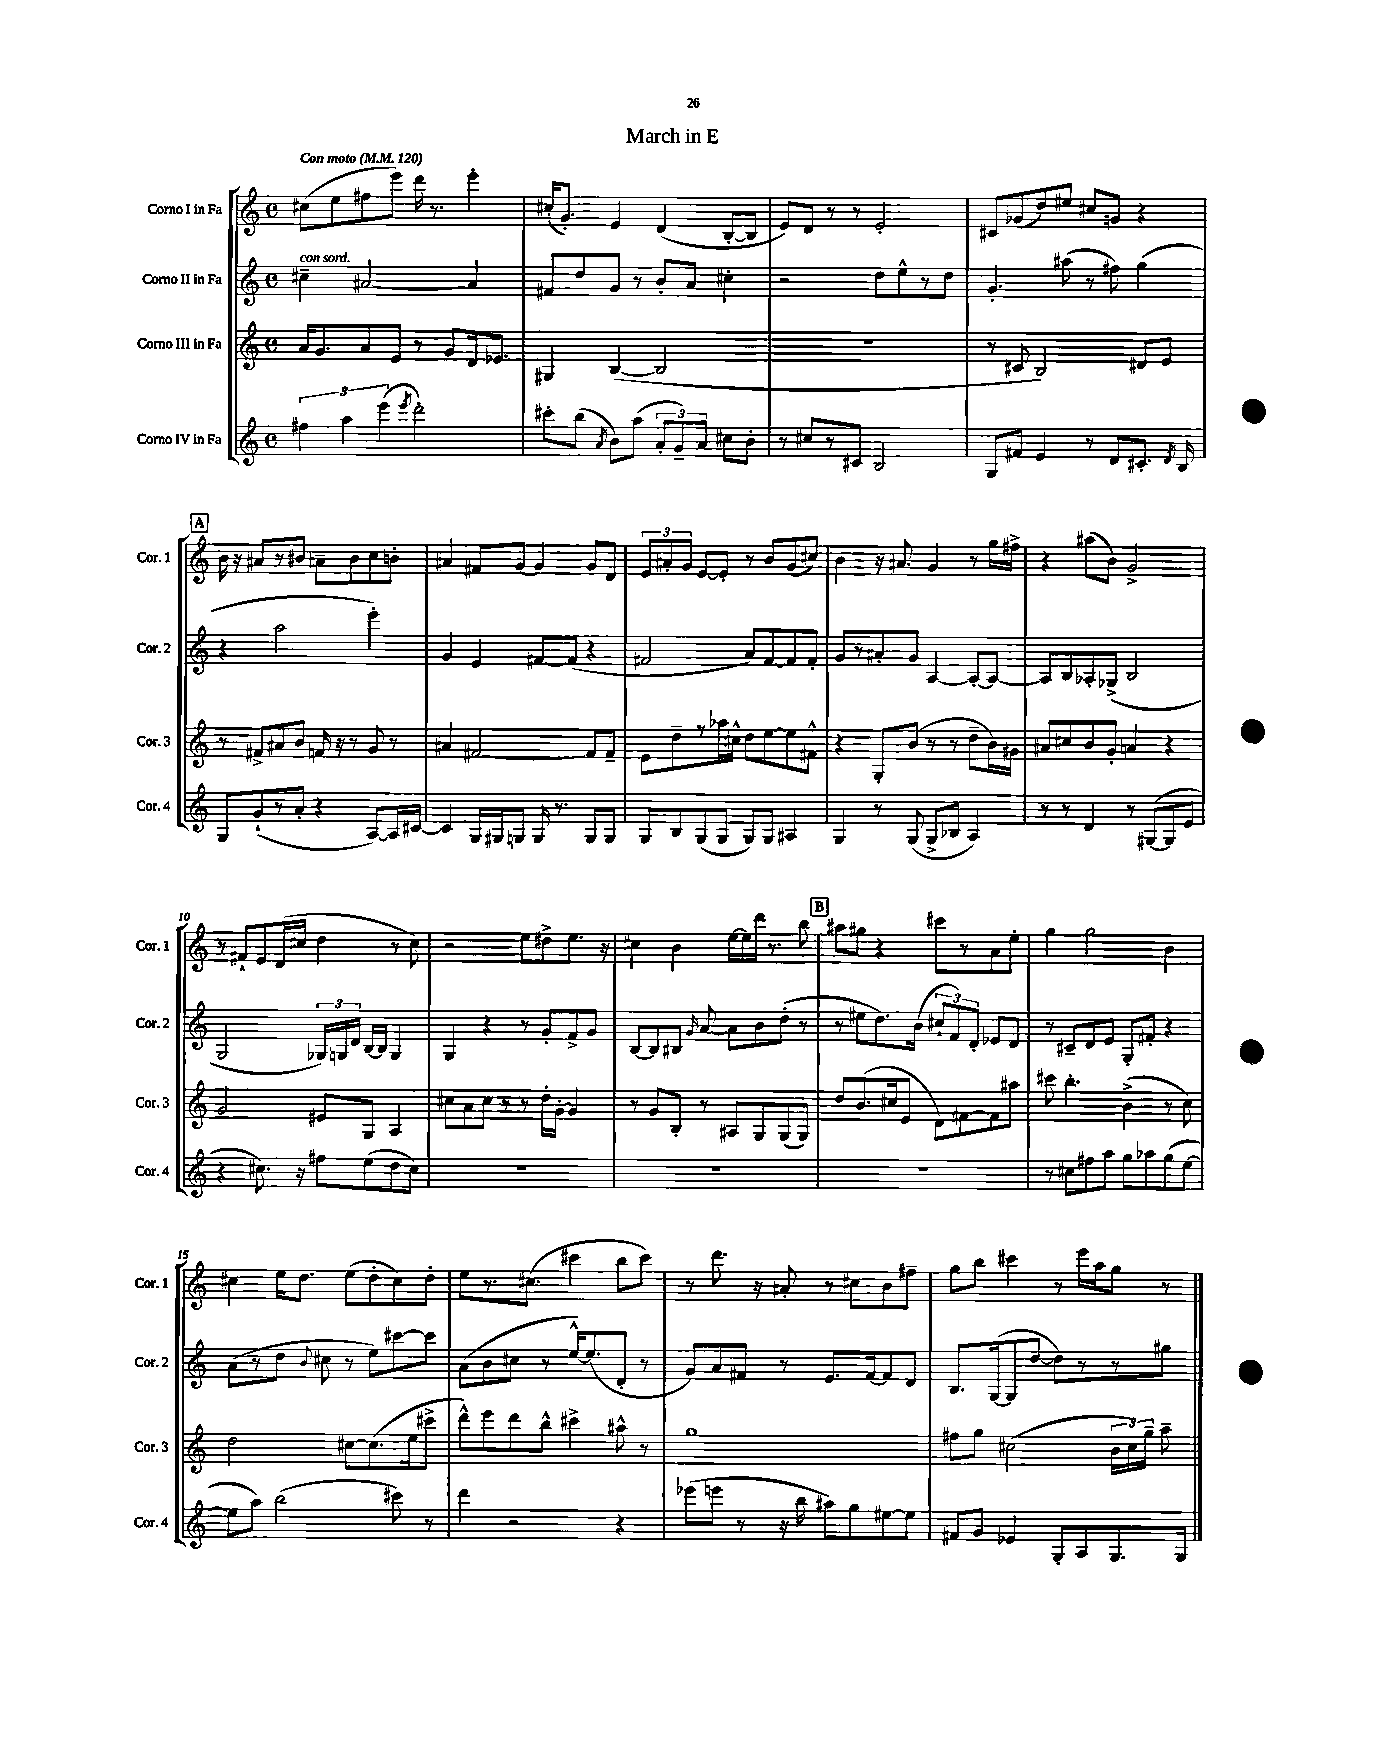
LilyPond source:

\header { title = "March in E" }
<<
\new StaffGroup <<
\new Staff = "s0" \with { instrumentName = "Corno I in Fa" shortInstrumentName = "Cor. 1" } {
    \clef treble \key c \major \defaultTimeSignature \time 4/4 \tempo "Con moto" 4 = 120
    \autoBeamOff cis''8[( e''8 fis''8 e'''8]) d'''16 r8. e'''4-. |
    cis''16[-.( g'8.]-.) e'4 d'4( b8[~-. b8] |
    e'8[) d'8] r8 r8 e'2-. |
    cis'8[ ges'8( d''8) eis''8] cis''8[ g'8] r4 |
    \mark \markup { \box "A" } b'16 r16 ais'8[ r8 bis'8] a'8[-- bis'8 c''8 b'8]-. |
    ais'4 fis'8[ g'8]~ g'4 g'8[ d'8] |
    \tuplet 3/2 { e'8[ ais'8-. g'8] } e'8[~ e'8]-. r8 b'8[ g'8( cis''8]) |
    b'4 r16 ais'8. g'4 r8 g''16[ fis''16]-> |
    r4 ais''8[( b'8]) g'2-> |
    r8 fis'8[-! e'8 d'16( cis''16] d''4 r8 cis''8) |
    r2 e''8[ dis''8-> e''8.] r16 |
    cis''4 b'4 e''16[~ e''16 d'''16] r8. b''8 |
    \mark \markup { \box "B" } ais''8[ gis''8] r4 cis'''8[ r8 a'8 e''8]-. |
    g''4 g''2 b'4 |
    cis''4 e''16[ d''8.] e''8[( d''8-. cis''8) d''8]-. |
    e''8[ r8. cis''8.]( cis'''4 b''8[ cis'''8]) |
    r8 d'''8. r16 ais'8-. r8 cis''8[ b'8 fis''8]-- |
    g''8[ b''8] cis'''4 r8 e'''16[ a''16 g''8] r8 \bar "|." |
}
\new Staff = "s1" \with { instrumentName = "Corno II in Fa" shortInstrumentName = "Cor. 2" } {
    \clef treble \key c \major \defaultTimeSignature \time 4/4
    \autoBeamOff cis''4--^\markup { \italic "con sord." } ais'2~ ais'4 |
    fis'8[ d''8 g'8] r8 b'8[-. a'8] cis''4-. |
    r2 d''8[ e''8-^ r8 d''8] |
    g'4.-. ais''8( r8 fis''8) g''4( |
    \mark \markup { \box "A" } r4 a''2 e'''4-.) |
    g'4 e'4 fis'8[~ fis'8]( r4 |
    fis'2 a'8[) fis'8~ fis'8 fis'8]-. |
    g'8[ r8 ais'8-. g'8] a4~ a8[~-. a8]~ |
    a8[ b8 aes8-. ges8]->( b2 |
    g2 \tuplet 3/2 { ges16[) g16 d'16] } b16[~ b16] g4 |
    g4 r4 r8 g'8[-. f'8-> g'8] |
    b8[~ b8 bis8] \grace { g'16 } a'8~ a'8[ b'8 d''8]-.( r8 |
    \mark \markup { \box "B" } r8 eis''8[ d''8.) b'16]( \tuplet 3/2 { cis''8[-! f'8) d'8]-. } ees'8[ d'8] |
    r8 cis'8[-- d'8 e'8] g8[-. fis'8]-. r4 |
    a'8[( r8 d''8] \appoggiatura { b'8 } cis''8 r8 e''8[) cis'''8~ cis'''8] |
    a'8[( b'8 cis''8] r8 e''16[~-^) e''8.( d'8]-. r8 |
    g'8[) a'8 fis'8] r8 e'8.[ fis'16~ fis'8 d'8] |
    b8.[ g16~( g8 d''8]~ d''8[) r8 r8 gis''8] \bar "|." |
}
\new Staff = "s2" \with { instrumentName = "Corno III in Fa" shortInstrumentName = "Cor. 3" } {
    \clef treble \key c \major \defaultTimeSignature \time 4/4
    \autoBeamOff a'16[ g'8. a'8 e'8] r8 g'8[ d'16 ees'8.] |
    gis4 b4~( b2 |
    R1 |
    r8 cis'8 b2) dis'8[ e'8] |
    \mark \markup { \box "A" } r8 fis'8[-> ais'8 b'8] f'16 r16 r8 g'8 r8 |
    ais'4 fis'2~ fis'8[ fis'8]-- |
    e'8[ d''8-- r8 aes''16 cis''16]-^ d''8[ e''8~ e''8 fis'8]-^ |
    r4 g8[-. b'8]( r8 r8 d''8[-- b'16) gis'16] |
    ais'8[ cis''8 b'8 g'8]-. a'4 r4 |
    g'2 eis'8[ g8] a4 |
    cis''8[ a'8 cis''8] r8 r8 d''16[-. g'16]~-. g'4 |
    r8 g'8[ b8]-. r8 ais8[ g8 g8( g8]) |
    \mark \markup { \box "B" } d''8[ b'8.( cis''16 e'8] d'8[) fis'8~ fis'8 ais''8] |
    cis'''8 b''4.-. b'4->( r8 c''8) |
    d''2 cis''8[~ cis''8.( e''16 cis'''8]-> |
    d'''8[-^) e'''8 d'''8 b''8]-^ cis'''4-> ais''8-^ r8 |
    g''1 |
    fis''8[ g''8] cis''2( \tuplet 3/2 { b'16[ cis''16) g''16]-- } a''8-- \bar "|." |
}
\new Staff = "s3" \with { instrumentName = "Corno IV in Fa" shortInstrumentName = "Cor. 4" } {
    \clef treble \key c \major \defaultTimeSignature \time 4/4
    \autoBeamOff \tuplet 3/2 { fis''4 a''4 e'''4( } \acciaccatura { e'''8 } d'''2-.) |
    cis'''8[-. b''8]( \acciaccatura { a'8 } b'8[) a''8]( \tuplet 3/2 { a'8[-. g'8--) a'8] } cis''8[ b'8]-. |
    r8 cis''8[ r8 cis'8] b2 |
    g8[ fis'8] e'4 r8 d'8[ cis'8.]-. \acciaccatura { d'8 } b16 |
    \mark \markup { \box "A" } g8[ g'8-!( r8 a'8]-. r4 a8[~) a16 cis'16]~ |
    cis'4 g16[ gis16 g8] g16 r8. g8[ g8] |
    g8[ b8 g8( g8] g8[) g8] ais4 |
    g4 r8 g8( g8[-> bes8] a4) |
    r8 r8 d'4 r8 gis8[~( gis8 e'8] |
    r4 cis''8.) r16 fis''8[ e''8( d''8 cis''8]) |
    R1 |
    R1 |
    \mark \markup { \box "B" } R1 |
    r8 cis''8[ fis''8 a''8] g''8[ aes''8 g''8( e''8]~ |
    e''8[ a''8]) b''2( cis'''8) r8 |
    d'''4 r2 r4 |
    ees'''8[( e'''8] r8 r16 b''16 ais''8[) g''8 eis''8~ eis''8] |
    fis'8[ g'8] ees'4 g8[-. a8 g8. g16] \bar "|." |
}
>>
>>
